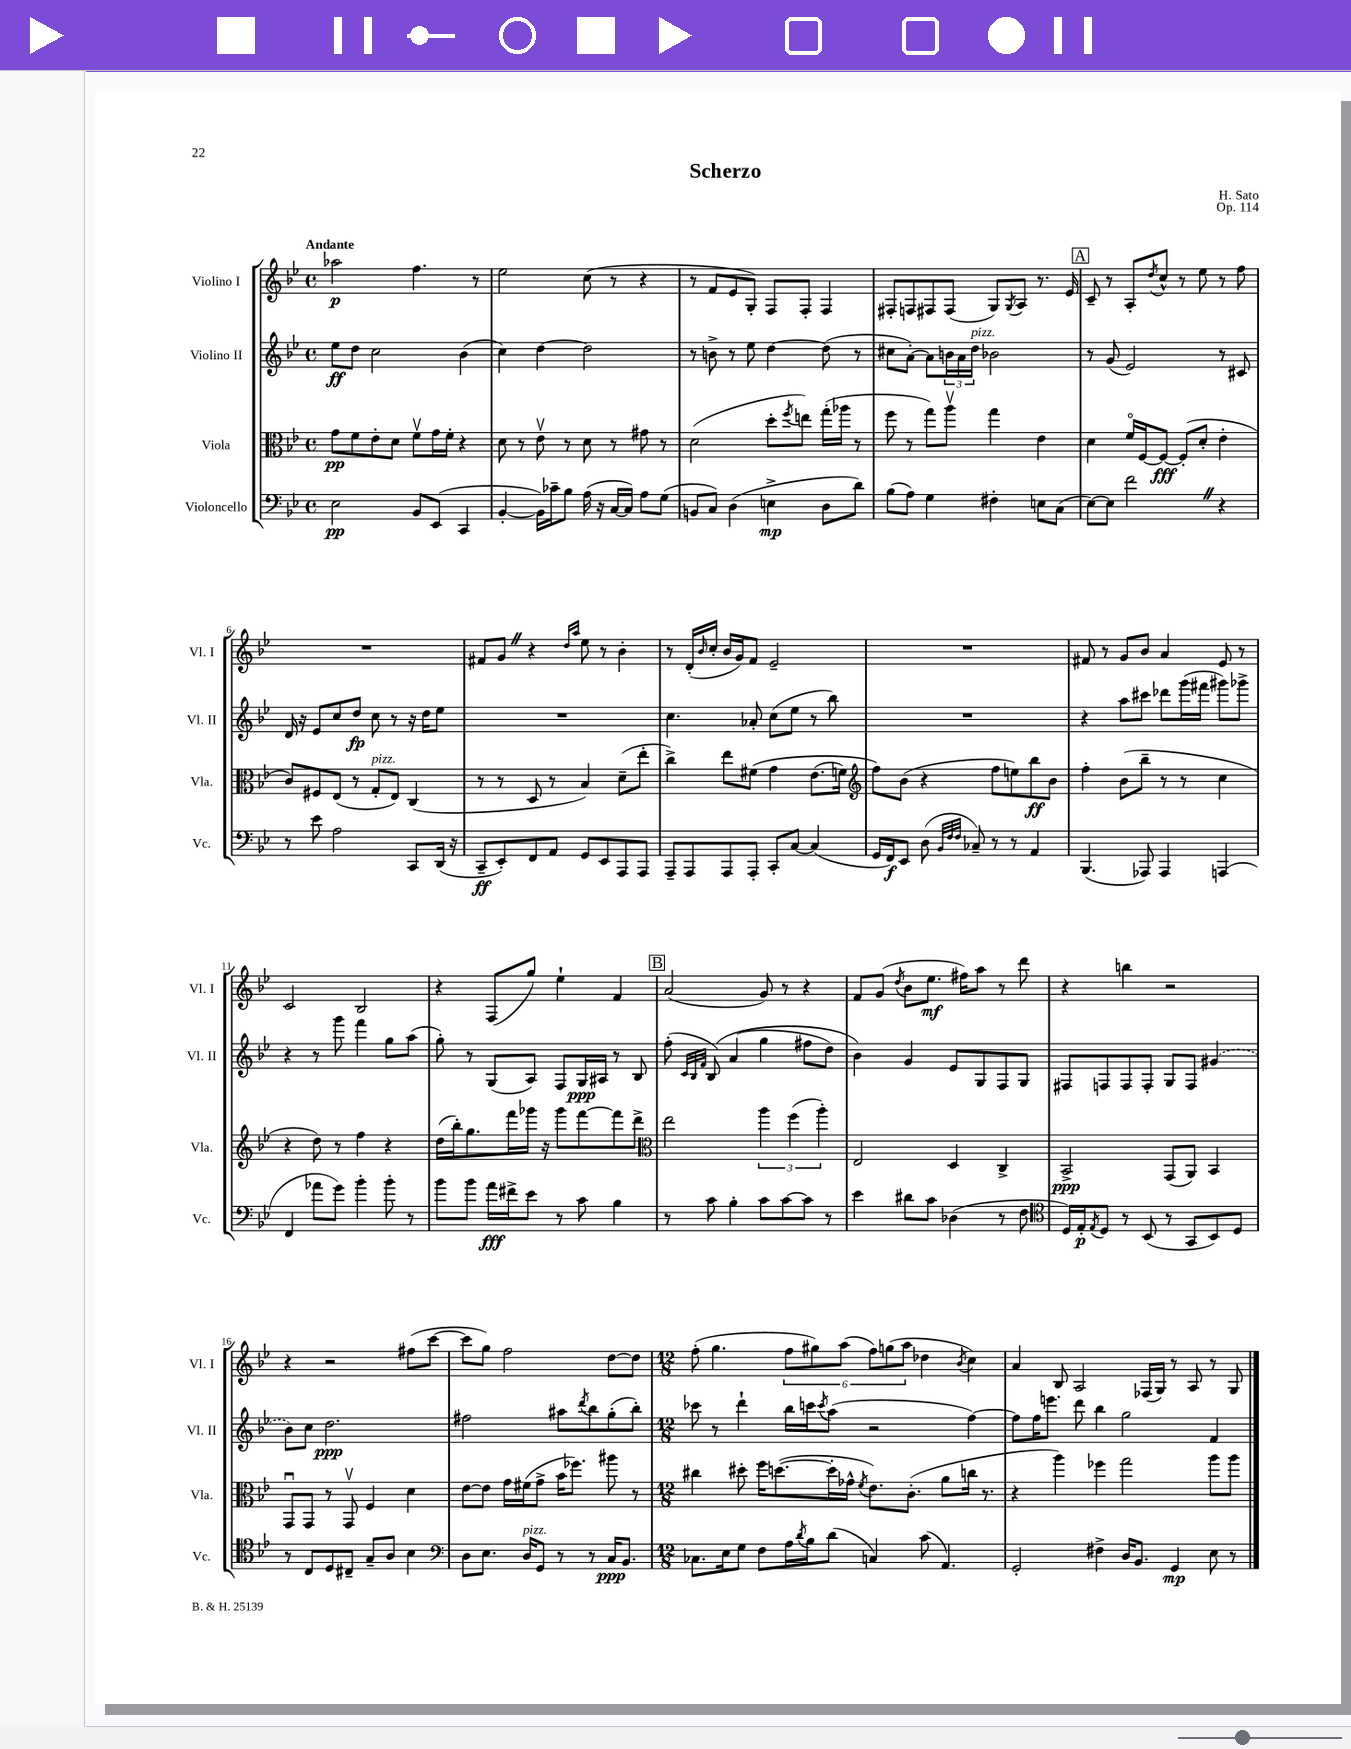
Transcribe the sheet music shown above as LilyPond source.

\header { title = "Scherzo" composer = "H. Sato" opus = "Op. 114" }
<<
\new StaffGroup <<
\new Staff = "s0" \with { instrumentName = "Violino I" shortInstrumentName = "Vl. I" } {
    \clef treble \key bes \major \defaultTimeSignature \time 4/4 \tempo "Andante"
    aes''2\p f''4. r8 |
    ees''2 c''8( r8 r4 |
    r8 f'8 ees'8 g8-.) f8 f8-. f4 |
    fis8-. f8 fis8 fis8( g8) \acciaccatura { g8 } a8 r8. ees'16 |
    \mark \markup { \box "A" } c'8-- r8 a8-. \acciaccatura { d''8 } c''8-^ r8 ees''8 r8 f''8 |
    R1 |
    fis'8 g'8 \once \override BreathingSign.text = \markup { \musicglyph "scripts.caesura.straight" } \breathe r4 \grace { d''16 a''16 } ees''8 r8 bes'4-. |
    r8 d'16-.( \grace { bes'16 } c''16-. bes'16 g'16) f'8 ees'2-- |
    R1 |
    fis'8 r8 g'8 bes'8 a'4 ees'8 r8 |
    c'2 bes2 |
    r4 f8( g''8) ees''4-! f'4 |
    \mark \markup { \box "B" } a'2( g'8) r8 r4 |
    f'8 g'8( \acciaccatura { d''8 } bes'8 ees''8.\mf fis''16) a''8 r8 d'''8 |
    r4 b''4 r2 |
    r4 r2 fis''8( c'''8~ |
    c'''8 g''8) f''2 d''8~ d''8 |
    \numericTimeSignature \time 12/8 f''8-.( g''4. \tuplet 6/4 { f''8 gis''8) a''8( f''8) g''8( a''8 } des''4 \acciaccatura { bes'8 } c''4) |
    a'4 bes8 a2 fes16( g16) r8 a8 r8 g8 \bar "|." |
}
\new Staff = "s1" \with { instrumentName = "Violino II" shortInstrumentName = "Vl. II" } {
    \clef treble \key bes \major \defaultTimeSignature \time 4/4
    ees''8\ff d''8 c''2 bes'4( |
    c''4) d''4~ d''2 |
    r8 b'8-> r8 ees''8 d''4~ d''8( r8 |
    cis''8 a'8~-.) a'8 \tuplet 3/2 { b'16 a'16 d''16^\markup { \italic "pizz." } } bes'2 |
    \mark \markup { \box "A" } r8 g'8( ees'2) r8 cis'8 |
    d'16 r16 ees'8 c''8 d''8\fp c''8 r8 r16 d''16 ees''8 |
    R1 |
    c''4. aes'8-. c''8( ees''8 r8 bes''8) |
    R1 |
    r4 a''8 cis'''8 des'''8 g'''16( fis'''16 gis'''8) ges'''8-> |
    r4 r8 g'''8 f'''4 g''8 a''8( |
    g''8-.) r8 g8( a8) f8 g16\ppp ais16 r8 bes8 |
    \mark \markup { \box "B" } f''8-.( \grace { c'32 bes32 f'32 } bes8)\( a'4( g''4 fis''8 d''8) |
    bes'4\) g'4 ees'8 g8 f8 g8 |
    fis8 f8 f8 f8-. g8 f8 \once \slurDashed gis'4( |
    bes'8) c''8 d''2.\ppp |
    fis''2 ais''8 \acciaccatura { d'''8 } bes''8 g''8-.( bes''8-.) |
    \numericTimeSignature \time 12/8 ces'''8 r8 d'''4-! bes''16 c'''16 \acciaccatura { c'''8 } a''8( r2 f''4~) |
    f''8 f''16 e'''8. d'''8 bes''4 g''2 f'4 \bar "|." |
}
\new Staff = "s2" \with { instrumentName = "Viola" shortInstrumentName = "Vla." } {
    \clef alto \key bes \major \defaultTimeSignature \time 4/4
    g'8\pp f'8 ees'8-. d'8 f'8\upbow g'16 f'16-. r4 |
    d'8 r8 ees'8\upbow r8 d'8 r8 gis'8 r8 |
    d'2( d''8-. \acciaccatura { f''8 } e''8) g''16-.( aes''16 r8 |
    f''8 r8 g''8) a''8\upbow g''4 ees'4 |
    \mark \markup { \box "A" } d'4 f'16\flageolet f16~ f8~\fff f8-.( d'8-. ees'4-. |
    c'8) fis8 ees8( r8 g8-.^\markup { \italic "pizz." } ees8) c4( |
    r8 r8 d8 r8 bes4) d'8--( ees''8-. |
    c''4->) ees''8 fis'8\( g'4 ees'8.( f'16) |
    \clef treble f''8\) bes'8( r4 f''8 e''8) bes''8\ff bes'8 |
    f''4-. bes'8( bes''8-- r8 r8 c''4 |
    r4 d''8) r8 f''4 r4 |
    d''16( bes''16-.) g''8. f'''16 ges'''16 r16 ges'''8 f'''8~ f'''8 d'''8-> |
    \mark \markup { \box "B" } \clef alto ees''2 \tuplet 3/2 { a''4 f''4( a''4-.) } |
    ees2 d4 c4-> |
    bes,2->\ppp g,8( a,8) bes,4 |
    g,8\downbow g,8 r8 g,8\upbow f4 d'4 |
    ees'8~ ees'8 g'16 fis'16( g'8-> bes'16 fes''8.) ais''8 r8 |
    \numericTimeSignature \time 12/8 cis''4 dis''8-. f''16 d''8.~( d''16-. ges'16-^ \acciaccatura { f'8 } ees'8.) c'8.-.( a'8 c''16 r8. |
    r4 a''4) fes''4 g''2 a''8 a''8 \bar "|." |
}
\new Staff = "s3" \with { instrumentName = "Violoncello" shortInstrumentName = "Vc." } {
    \clef bass \key bes \major \defaultTimeSignature \time 4/4
    ees2\pp bes,8 ees,8( c,4 |
    bes,4~-. bes,16) ces'16-- bes8 a16( r16 c16~ c16) a8 g8( |
    b,8 c8) d4( e4->\mp d8 d'8) |
    bes8( a8) g4 fis4-. e8 c8( |
    \mark \markup { \box "A" } ees8~) ees8 f'2 \once \override BreathingSign.text = \markup { \musicglyph "scripts.caesura.straight" } \breathe r4 |
    r8 ees'8 a2 c,8 d,16( r16 |
    c,8--\ff ees,8-.) f,8 a,8 g,8 ees,8 a,,8 a,,8 |
    a,,8-- a,,8 a,,8 a,,8-. c,8-. c8~ c4( |
    g,16 f,16\f) ees,8 d8( \grace { bes,32 f32 f32 } ces8--) r8 r8 a,4 |
    bes,,4.( aes,,8) aes,,4 a,,4( |
    f,4 aes'8 g'8) bes'4-. bes'8-. r8 |
    bes'8 bes'8 a'16\fff fis'16-> ees'8 r8 c'8 bes4 |
    \mark \markup { \box "B" } r8 c'8 bes4-. c'8 c'8~ c'8 r8 |
    ees'4 dis'8 c'8 des4( r8 f8 |
    \clef tenor d16) ees16-.\p \acciaccatura { ees8 } d8 r8 bes,8( r8 g,8 bes,8) d8 |
    r8 c8 d8 cis8-- g8-- a8 bes4 |
    \clef bass d8 ees8. d16^\markup { \italic "pizz." } g,8 r8 r8 c16\ppp bes,8. |
    \numericTimeSignature \time 12/8 ces8. ees16 g8 f8 a16 \acciaccatura { d'8 } bes16 d'8( c4) c'8( a,4.) |
    g,2-. fis4-> d16 bes,8. g,4\mp ees8 r8 \bar "|." |
}
>>
>>
